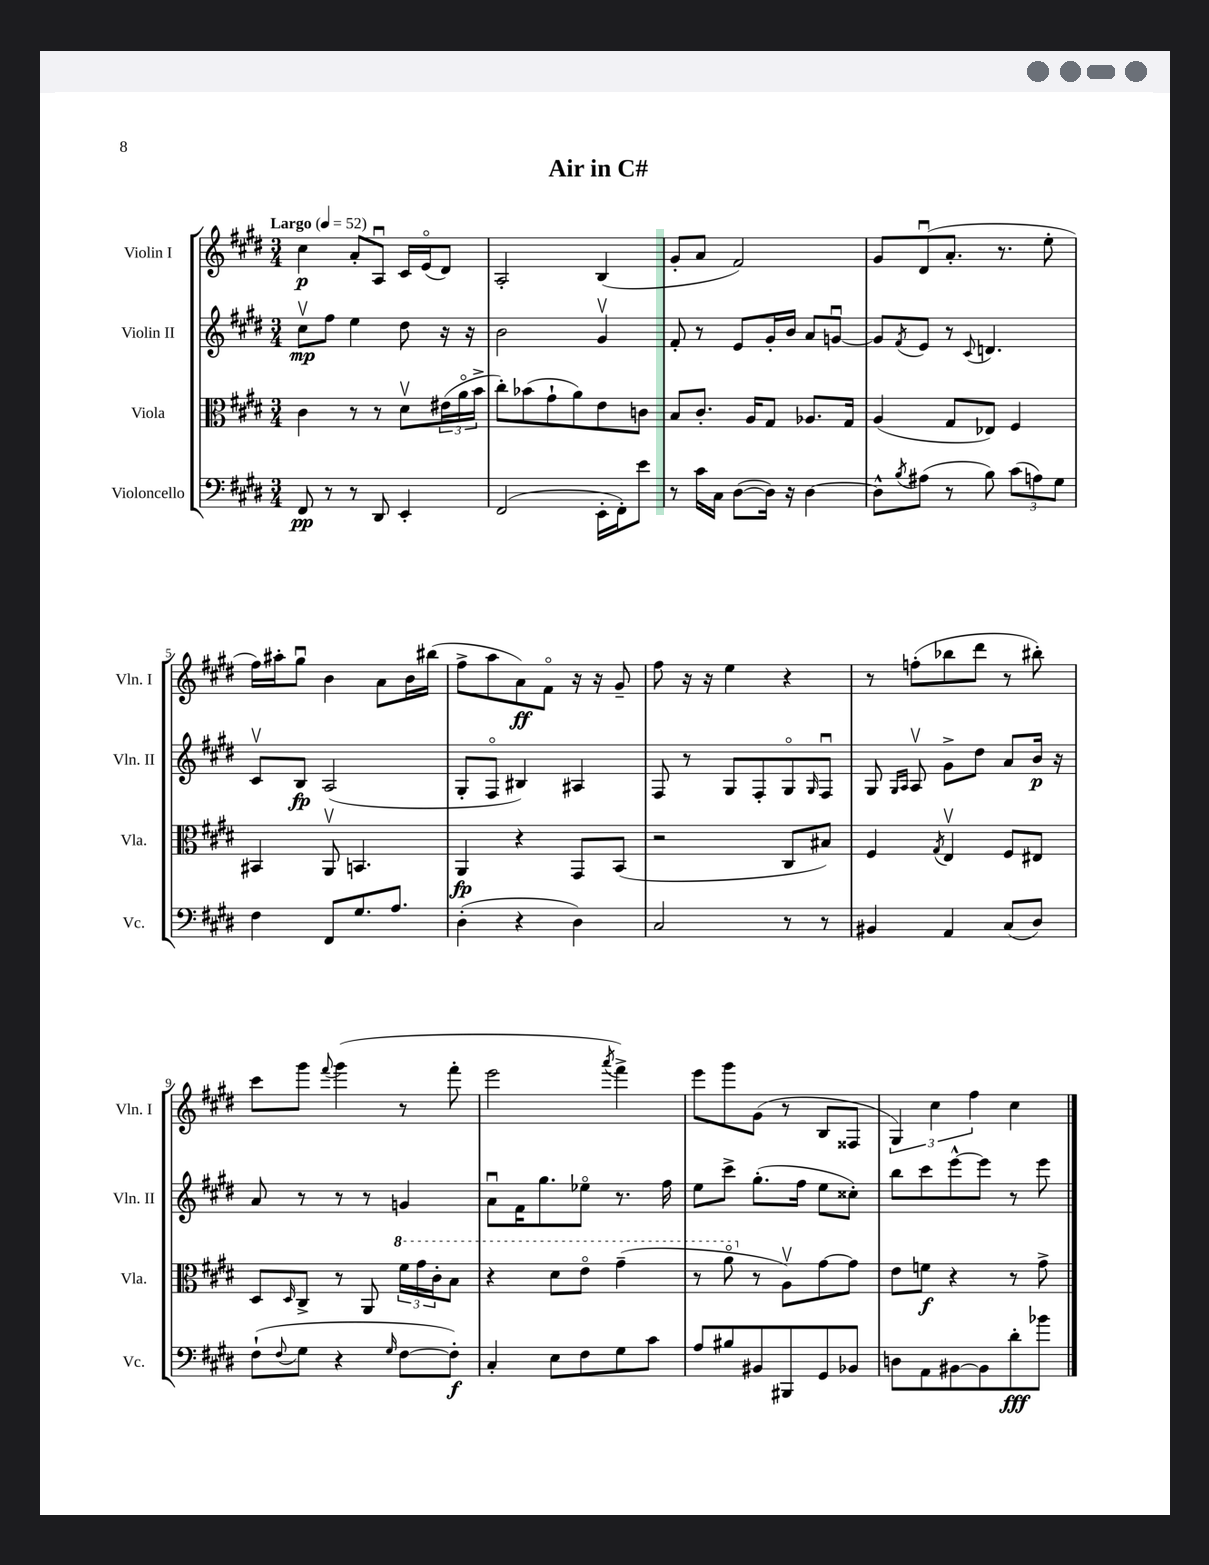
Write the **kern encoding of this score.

**kern	**dynam	**kern	**dynam	**kern	**dynam	**kern	**dynam
*part4	*part4	*part3	*part3	*part2	*part2	*part1	*part1
*staff4	*staff4	*staff3	*staff3	*staff2	*staff2	*staff1	*staff1
*I"Violoncello	*	*I"Viola	*	*I"Violin II	*	*I"Violin I	*
*I'Vc.	*	*I'Vla.	*	*I'Vln. II	*	*I'Vln. I	*
*clefF4	*	*clefC3	*	*clefG2	*	*clefG2	*
*k[f#c#g#d#]	*	*k[f#c#g#d#]	*	*k[f#c#g#d#]	*	*k[f#c#g#d#]	*
*M3/4	*	*M3/4	*	*M3/4	*	*M3/4	*
*MM52	*	*MM52	*	*MM52	*	*MM52	*
=1	=1	=1	=1	=1	=1	=1	=1
!	!	!	!	!	!	!LO:TX:a:B:t=Largo	!
8FF#/	pp	4c#\	.	8cc#v\L	mp	4cc#\	p
8r	.	.	.	8ff#\J	.	.	.
8r	.	8r	.	4ee\	.	8a'/L	.
8DD#/	.	8r	.	.	.	8Au/J	.
4EE'/	.	8d#v\L	.	8dd#\	.	16c#/LL	.
.	.	.	.	.	.	(16e/J	.
.	.	(24e#X\L	.	16r	.	8d#/J)	.
.	.	24a\	.	.	.	.	.
.	.	.	.	16r	.	.	.
.	.	24b^\JJ	.	.	.	.	.
=2	=2	=2	=2	=2	=2	=2	=2
(2FF#/	.	8cc#'\L)	.	2b\	.	2A'/	.
.	.	(8b-X\	.	.	.	.	.
.	.	8g#`\	.	.	.	.	.
.	.	8a\)	.	.	.	.	.
16EE'\LL	.	8e\	.	4g#v/	.	(4B/	.
16FF#'\J)	.	.	.	.	.	.	.
8e\J	.	8cn\J	.	.	.	.	.
=3	=3	=3	=3	=3	=3	=3	=3
8r	.	8B/L	.	8f#'/	.	8g#'/L	.
16c#\LL	.	8.c#'/J	.	8r	.	8a/J	.
16C#\JJ	.	.	.	.	.	.	.
([8D#\L	.	.	.	8e/L	.	2f#/)	.
.	.	16A/KL	.	.	.	.	.
16D#\Jk])	.	8G#/J	.	16g#'/L	.	.	.
16r	.	.	.	16b/JJ	.	.	.
[4D#\	.	8.A-X/L	.	8a/L	.	.	.
.	.	.	.	[8gnu/J	.	.	.
.	.	16G#/Jk	.	.	.	.	.
=4	=4	=4	=4	=4	=4	=4	=4
8D#^^\L]	.	(4A/	.	8g/L]	.	8g#/L	.
8qB/	.	.	.	8qf#/	.	.	.
(8A#X\J	.	.	.	8e/J	.	(8d#u/	.
8r	.	8G#/L	.	8r	.	8.a'/J	.
.	.	.	.	8qqc#/	.	.	.
8B\)	.	8E-X/J)	.	4.dn/	.	.	.
.	.	.	.	.	.	8.r	.
(12c#\L	.	4F#/	.	.	.	.	.
12An\)	.	.	.	.	.	.	.
.	.	.	.	.	.	8ee'\	.
12G#\J	.	.	.	.	.	.	.
!!LO:LB:g=z
=5	=5	=5	=5	=5	=5	=5	=5
4F#\	.	4BB#X/	.	8c#v/L	.	16ff#\LL)	.
.	.	.	.	.	.	16aa#X'\J	.
.	.	.	.	8B/J	fp	8gg#u\J	.
8FF#/L	.	8AAv/	.	(2A/	.	4b\	.
8.G#/	.	4.BBn/	.	.	.	.	.
.	.	.	.	.	.	8a\L	.
8.A/J	.	.	.	.	.	.	.
.	.	.	.	.	.	16b\L	.
.	.	.	.	.	.	(16bb#X\JJ	.
=6	=6	=6	=6	=6	=6	=6	=6
(4D#'\	.	4AA/	fp	8G#'/L	.	8ff#^\L	.
.	.	.	.	8F#/J	.	8aa\	.
4r	.	4r	.	4B#X/)	.	8a\)	ff
.	.	.	.	.	.	8f#\J	.
4D#\)	.	8GG#/L	.	4A#X/	.	16r	.
.	.	.	.	.	.	16r	.
.	.	(8BB/J	.	.	.	8g#~/	.
=7	=7	=7	=7	=7	=7	=7	=7
2C#/	.	2r	.	8F#/	.	8ff#\	.
.	.	.	.	8r	.	16r	.
.	.	.	.	.	.	16r	.
.	.	.	.	8G#/L	.	4ee\	.
.	.	.	.	8F#'/	.	.	.
8r	.	8C#/L	.	8G#/	.	4r	.
.	.	.	.	16qqG#/	.	.	.
8r	.	8B#X/J)	.	8F#u/J	.	.	.
=8	=8	=8	=8	=8	=8	=8	=8
4BB#X/	.	4F#/	.	8G#/	.	8r	.
.	.	.	.	16qqG#/LL	.	.	.
.	.	.	.	16qqA/JJ	.	.	.
.	.	.	.	8Av/	.	(8ffn'\L	.
.	.	8qG#/	.	.	.	.	.
4AA/	.	4Ev/	.	8g#^\L	.	8bb-X\	.
.	.	.	.	8dd#\J	.	8ddd#\J	.
(8C#/L	.	8F#/L	.	8a/L	.	8r	.
8D#/J)	.	8E#X/J	.	16b/Jk	p	8bb#X'\)	.
.	.	.	.	16r	.	.	.
!!LO:LB:g=z
=9	=9	=9	=9	=9	=9	=9	=9
(8F#`\L	.	8D#/L	.	8a/	.	8ccc#\L	.
8qqF#/	.	16qqD#/	.	.	.	.	.
8G#\J	.	8C#^/J	.	8r	.	8ggg#\J	.
.	.	.	.	.	.	8qqfff#/	.
4r	.	8r	.	8r	.	(4ggg#\	.
.	.	8AA/	.	8r	.	.	.
16qqG#/	.	.	.	.	.	.	.
*	*	*8va	*	*	*	*	*
[8F#\L	.	24ff#\LL	.	4gn/	.	8r	.
.	.	24gg#\	.	.	.	.	.
.	.	24cc#'\J	.	.	.	.	.
8F#'\J])	f	8b\J	.	.	.	8fff#'\	.
=10	=10	=10	=10	=10	=10	=10	=10
4C#'/	.	4r	.	8au\L	.	2eee\	.
.	.	.	.	16f#\K	.	.	.
.	.	.	.	8.gg#\	.	.	.
8E\L	.	8dd#\L	.	.	.	.	.
8F#\	.	8ee\J	.	8ee-X\J	.	.	.
.	.	.	.	.	.	8qaaa/	.
8G#\	.	(4gg#~\	.	8.r	.	4fff#^\)	.
8c#\J	.	.	.	.	.	.	.
.	.	.	.	16ff#\	.	.	.
=11	=11	=11	=11	=11	=11	=11	=11
8A/L	.	8r	.	8ee\L	.	8eee\L	.
8B#X/	.	8aa\	.	8ccc#^\J	.	8ggg#\	.
*	*	*X8va	*	*	*	*	*
8BB#X/	.	8r	.	(8.gg#'\L	.	(8g#\J	.
8BBB#X/	.	8Av\L)	.	.	.	8r	.
.	.	.	.	16ff#\Jk	.	.	.
8GG#/	.	[8g#\	.	8ee\L	.	8B/L	.
8BB-X/J	.	8g#\J]	.	8cc##X'\J)	.	8F##X/J	.
=12	=12	=12	=12	=12	=12	=12	=12
8Dn\L	.	8e\L	.	8bb\L	.	6G#/)	.
8AA\	.	8fn\J	f	8ccc#\	.	.	.
.	.	.	.	.	.	6cc#\	.
[8BB#X\	.	4r	.	[8eee^^\	.	.	.
.	.	.	.	.	.	6ff#\	.
8BB#\]	.	.	.	8eee\J]	.	.	.
8d#'\	fff	8r	.	8r	.	4cc#\	.
8b-X\J	.	8g#^\	.	8eee\	.	.	.
==	==	==	==	==	==	==	==
*-	*-	*-	*-	*-	*-	*-	*-
